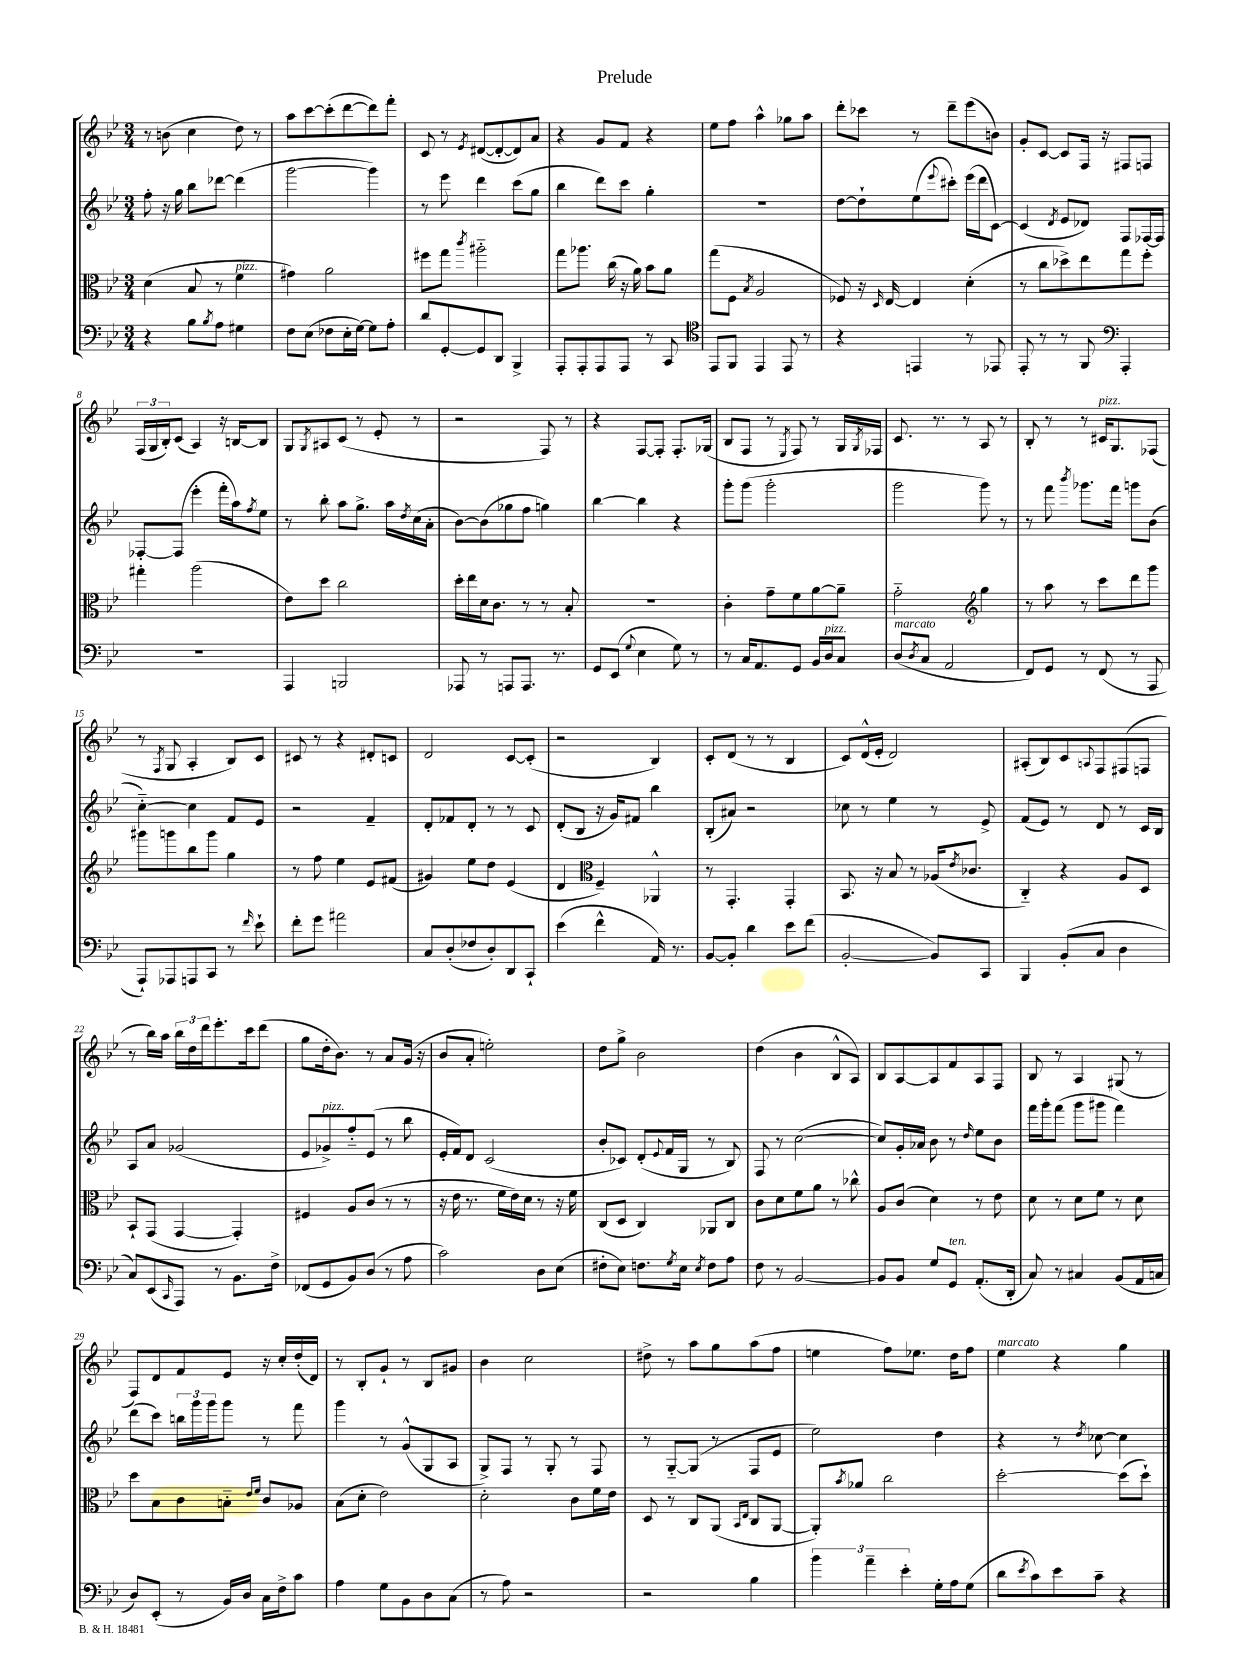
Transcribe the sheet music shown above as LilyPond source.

\header { title = "Prelude" }
<<
\new StaffGroup <<
\new Staff = "s0" {
    \clef treble \key bes \major \numericTimeSignature \time 3/4
    r8 b'8( c''4 d''8) r8 |
    a''8 c'''8~ c'''8-.( d'''8~ d'''8) f'''8-. |
    c'8 r8 \acciaccatura { ees'8 } dis'8~( dis'8~-. dis'8) a'8 |
    r4 g'8 f'8 r4 |
    ees''8 f''8 a''4-^ ges''8 a''8 |
    d'''8-. ces'''8 r8 d'''8-- ees'''8( b'8) |
    g'8-. c'8~ c'8 f16 r16 fis8 f8 |
    \tuplet 3/2 { f16( g16 bes16-.) } c'8( a4) r16 b16~ b8 |
    g8 \acciaccatura { g8 } ais8 c'8( r8 ees'8-. r8 |
    r2 f8) r8 |
    r4 f8~ f8-. f8.-. ges16( |
    bes8 f8 r8 \acciaccatura { ees8 } f8) r8 g16 \acciaccatura { g8 } fes16 |
    c'8. r8. r8 a8 r8 |
    bes8-. r8 r8 cis'16^\markup { \italic "pizz." } g8. fes8( |
    r8 \acciaccatura { f8 } g8 a4-. bes8) c'8 |
    cis'8 r8 r4 dis'8-. c'8 |
    d'2 c'8~ c'8-.( |
    r2 bes4) |
    c'8-. d'8( r8 r8 bes4 |
    c'8) d'16-^( ees'16-. d'2) |
    ais8-.( bes8) c'8 \appoggiatura { a8 } f8 fis8( f8 |
    r8 bes''16) a''16 \tuplet 3/2 { bes''16 d''16 d'''16 } ees'''8.-. c'''16 d'''8( |
    g''8 d''16-. bes'8.) r8 a'8 g'16( r16 |
    bes'8 a'8-. e''2-.) |
    d''8 g''8-> bes'2 |
    d''4( bes'4 bes8-^ a8) |
    bes8 a8~ a8 f'8 a8 f8 |
    bes8 r8 a4 gis8( r8 |
    f8) d'8 f'8 ees'8 r16 c''16-. d''16-.( d'16) |
    r8 bes8-. g'8-! r8 bes8 gis'8 |
    bes'4 c''2 |
    dis''8-> r8 a''8 g''8 a''8( f''8 |
    e''4 f''8) ees''8. d''16 f''8 |
    ees''4^\markup { \italic "marcato" } r4 g''4 \bar "|." |
}
\new Staff = "s1" {
    \clef treble \key bes \major \numericTimeSignature \time 3/4
    f''8-. r16 g''16 bes''8 des'''8~ des'''4( |
    g'''2~ g'''4) |
    r8 ees'''8 d'''4 c'''8( g''8 |
    bes''4 d'''8) c'''8 g''4-. |
    R2. |
    d''8~ d''8-! ees''8( \appoggiatura { ees'''8 } cis'''8-.) ees'''16( d'''16 c'8~) |
    c'4( \acciaccatura { d'8 } ees'8 des'8) f8 fes16~ fes16 |
    fes8~-. fes8( ees'''4-. f'''16-. a''16) \acciaccatura { f''8 } ees''8 |
    r8 bes''8-. a''8 g''8.-> a''16 \acciaccatura { d''8 } c''16( a'16-. |
    bes'8~) bes'8( ges''8 f''8 g''4) |
    bes''4~ bes''4 r4 |
    g'''8-. g'''8( g'''2-. |
    g'''2 g'''8) r8 |
    r8 f'''8 \acciaccatura { bes'''8 } ges'''8. f'''16 g'''8 bes'8( |
    c''4~-_) c''4 f'8 ees'8 |
    r2 f'4-- |
    d'8-. fes'8 d'8-. r8 r8 c'8 |
    d'8-.( bes8 r16 g'16) fis'8 bes''4 |
    bes8-.( ais'8) r2 |
    ces''8 r8 ees''4 r8 ees'8-> |
    f'8( ees'8) r8 d'8 r8 c'16 bes16 |
    a8 a'8 ges'2( |
    ees'8 ges'8->^\markup { \italic "pizz." }) f''8-_ ees'8( r8 bes''8 |
    ees'16-. f'16) d'8 c'2( |
    bes'8-. ces'8) d'8-.( \appoggiatura { ees'8 } f'16 g16 r8 bes8) |
    f8 r8 c''2~( |
    c''8) g'16-. aes'16 bes'8 r8 \grace { d''16 } ees''8 bes'8 |
    f'''16 g'''16-. f'''8( g'''8 gis'''8 f'''4) |
    d'''8( c'''8) \tuplet 3/2 { b''16 g'''16 g'''16 } g'''8 r8 f'''8 |
    g'''4 r8 g'8-^( g8 a8 |
    g8->) f8 r8 g8-. r8 f8 |
    r8 g8~-_ g8( r8 f8 ees'8 |
    ees''2) d''4 |
    r4 r8 \acciaccatura { d''8 } ces''8~ ces''4 \bar "|." |
}
\new Staff = "s2" {
    \clef alto \key bes \major \numericTimeSignature \time 3/4
    d'4( bes8 r8 f'4^\markup { \italic "pizz." } |
    gis'4) a'2 |
    fis''8 g''8 \acciaccatura { c'''8 } ais''2-_ |
    g''8 aes''8. c''16( r16 a'16) bes'8 a'8 |
    g''8( f8 \acciaccatura { bes8 } a2 |
    fes8) r16 \grace { d16 } ees16~ ees4 d'4-.( |
    r8 c''8 des''8->) ees''8 g''8 f''8-. |
    gis''4-. a''2( |
    ees'8) d''8 c''2 |
    d''16-. ees''16 d'16 c'8. r8 r8 bes8-. |
    R2. |
    c'4-. g'8-- f'8 a'8~ a'8-- |
    g'2-_ \clef treble g''4 |
    r8 a''8 r8 c'''8 d'''8 g'''8 |
    gis'''8 g'''8 bes''8 g'''8 g''4 |
    r8 f''8 ees''4 ees'8 fis'8( |
    gis'4) ees''8 d''8 ees'4( |
    d'4 \clef alto f4--) aes,4-^ |
    r8 g,4.-. g,4-. |
    bes,8. r16 bes8 r8 aes16( \acciaccatura { ees'8 } ces'8. |
    c4-_) r4 a8 d8 |
    bes,8-! g,8( g,4~ g,4-.) |
    fis4 a8 c'8( r8 r8 |
    r16 ees'16 r8. f'16 ees'16) d'16 r8 r16 f'16 |
    c8( d8 c4) aes,8 c8 |
    c'8 d'8 f'8 a'8 r8 ces''8-^ |
    a8 c'8( d'4) r8 ees'8 |
    d'8 r8 d'8 f'8 r8 d'8 |
    d''8 bes8 c'8 b8-_ \grace { ees'16 f'16 } c'8 aes8 |
    bes8( d'8-. ees'2) |
    d'2-. c'8 f'16 ees'16 |
    d8 r8 c8 a,8( \grace { bes,16 ees16 } c8 a,8~ |
    a,8-.) \acciaccatura { bes'8 } aes'8 c''2 |
    d''2~-. d''8( d''8-!) \bar "|." |
}
\new Staff = "s3" {
    \clef bass \key bes \major \numericTimeSignature \time 3/4
    r4 bes8 \acciaccatura { bes8 } a8 gis4 |
    f8 ees8( fes8 ees16-. g16~) g8 a8-. |
    d'8 g,8~-. g,8 d,8 bes,,4-> |
    a,,8-. a,,8-. a,,8 a,,8 r8 c,8 |
    \clef tenor ees,8 f,8 ees,4 ees,8 r8 |
    r4 e,4 r8 ees,8 |
    ees,8-. r8 r8 f,8 \clef bass a,,4-. |
    R2. |
    a,,4 b,,2 |
    aes,,8 r8 a,,8 a,,8. r8. |
    g,8 ees,8( \appoggiatura { g8 } ees4 g8) r8 |
    r8 c16 a,8. g,8 bes,16 d16^\markup { \italic "pizz." } c8 |
    d8^\markup { \italic "marcato" }( \acciaccatura { d8 } c8 a,2 |
    f,8) g,8 r8 f,8( r8 a,,8 |
    a,,8-!) aes,,8 a,,8 c,8 r8 \grace { f'16 } ees'8-! |
    f'8-. g'8 ais'2 |
    c8 d8-.( fes8 d8-.) d,8 c,8-! |
    ees'4( f'4-^ a,16) r8. |
    bes,8~ bes,8-. d'4 ees'8 f'8( |
    bes,2~-. bes,8) c,8 |
    bes,,4 bes,8-.( c8 d4 |
    c8) ees,8( \grace { c,16 } a,,8) r8 bes,8. f16-> |
    fes,8( g,8 bes,8) d8( r8 a8 |
    c'2) d8 ees8( |
    fis8-. ees8) f8. \acciaccatura { g8 } ees16 \acciaccatura { ees8 } f8 a8 |
    f8 r8 bes,2~ |
    bes,8 bes,8 g8 g,8^\markup { \italic "ten." } a,8.-.( d,16-. |
    c8) r8 cis4 bes,8( a,16 c16 |
    d8) ees,8-.( r8 bes,16) d16 c16 f16-> c'8 |
    a4 g8 bes,8 d8 c8( |
    r8 a8) r2 |
    r2 bes4 |
    \tuplet 3/2 { bes'4 a'4-- ees'4-. } g16-. a16 g8( |
    d'8 \acciaccatura { ees'8 } c'8) ees'8 c'8-- r4 \bar "|." |
}
>>
>>
